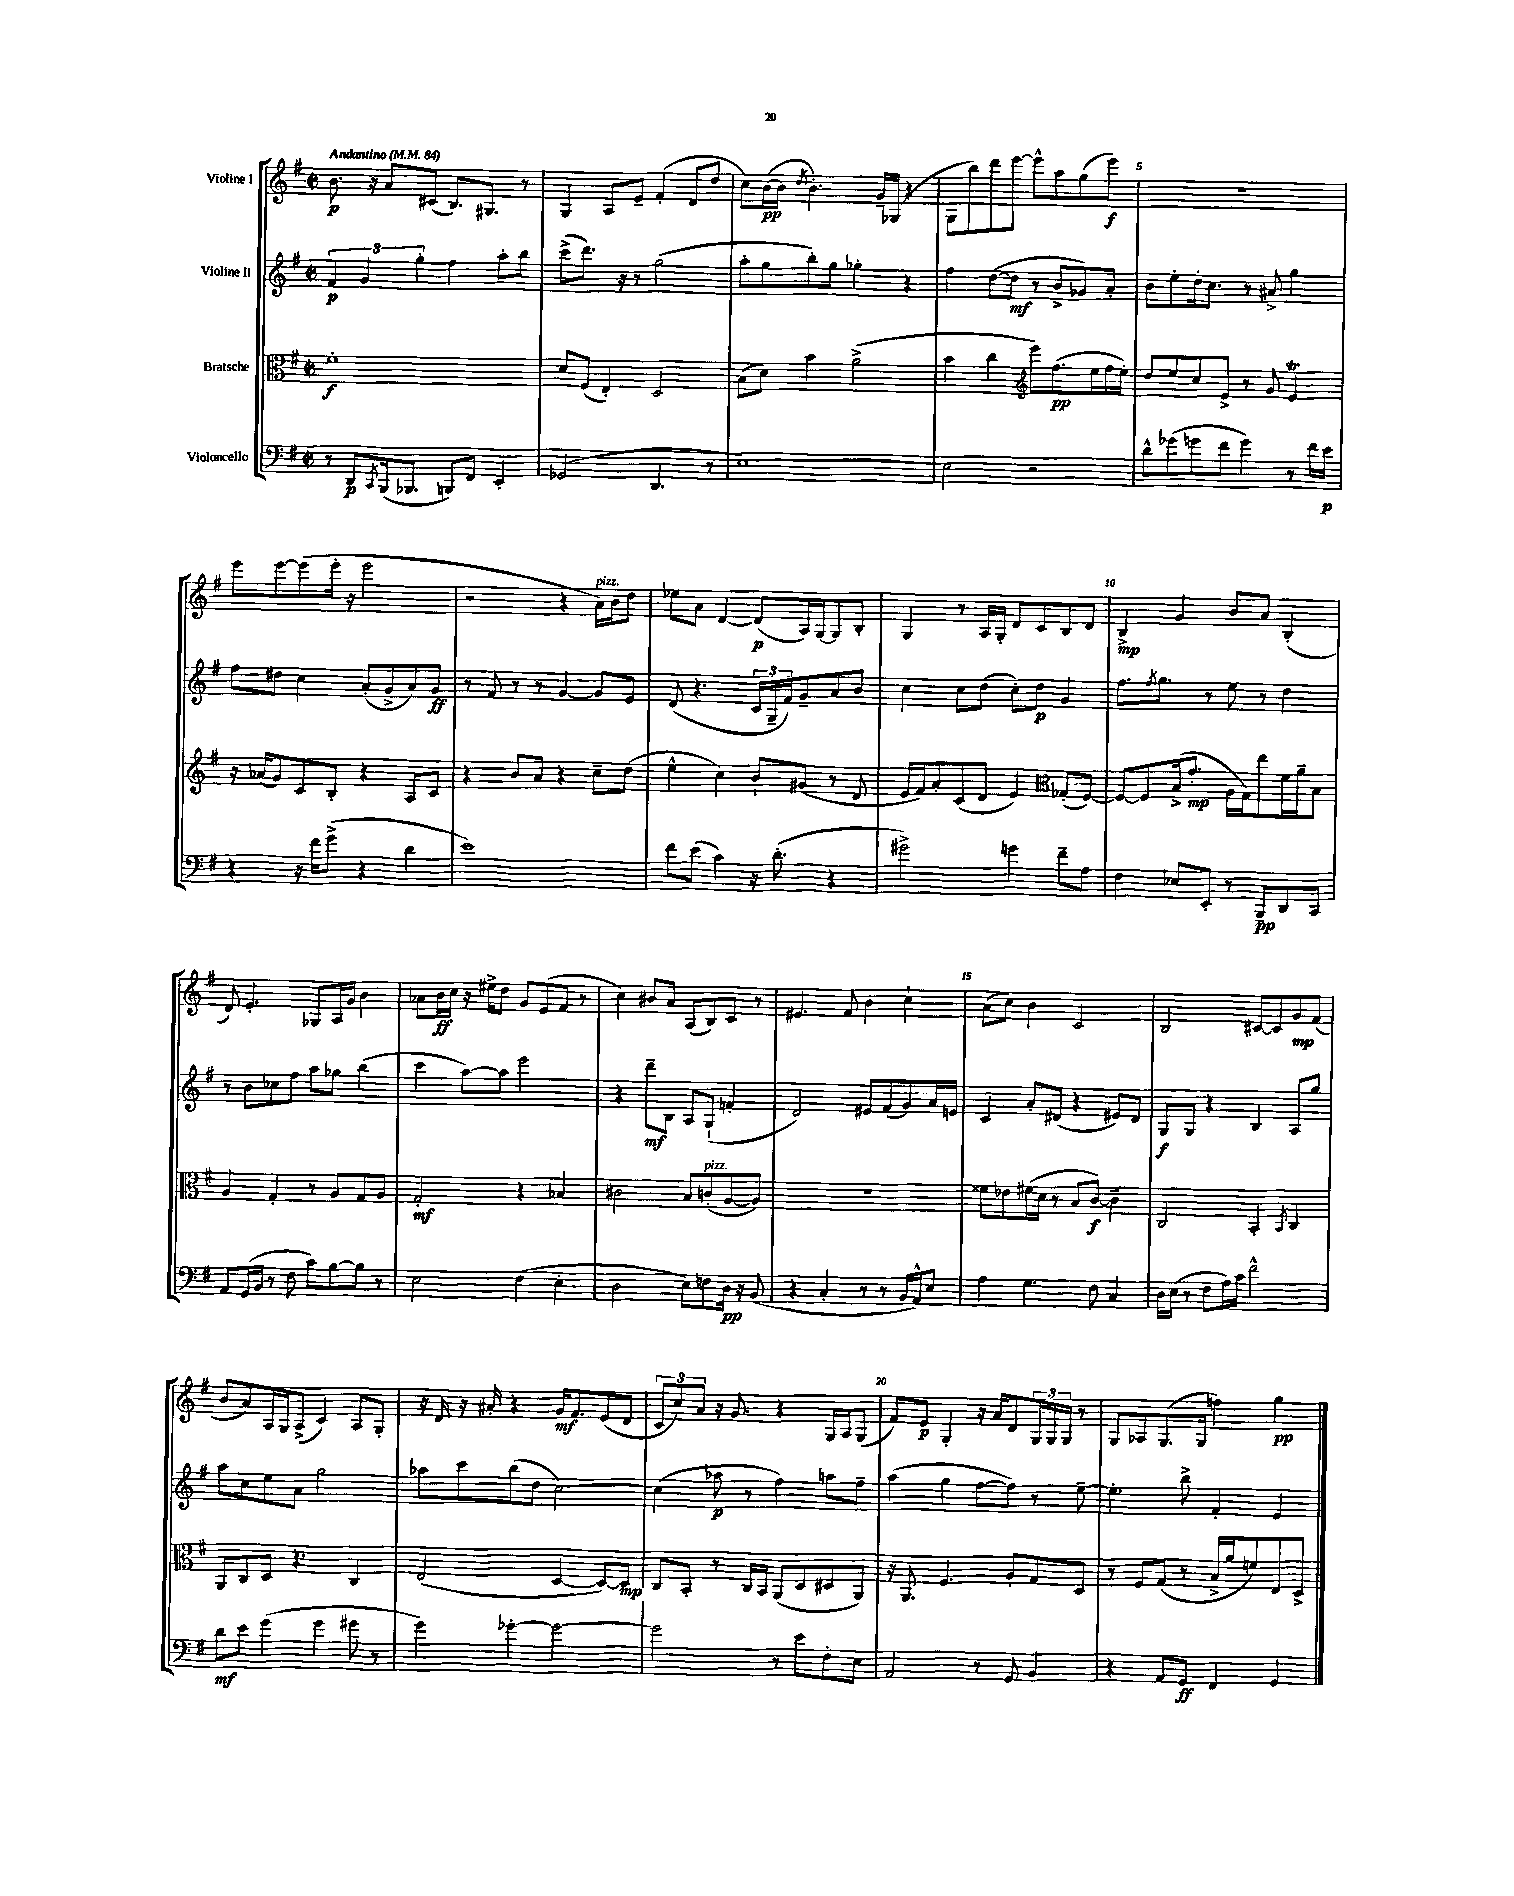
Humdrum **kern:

**kern	**kern	**kern	**kern
*staff4	*staff3	*staff2	*staff1
*clefF4	*clefC3	*clefG2	*clefG2
*k[f#]	*k[f#]	*k[f#]	*k[f#]
*M2/2	*M2/2	*M2/2	*M2/2
*met(c|)	*met(c|)	*met(c|)	*met(c|)
*MM84	*MM84	*MM84	*MM84
8r	1f#'	6f#/	8.b\
8DD/L	.	.	.
.	.	6g/	.
.	.	.	16r
8qCC/	.	.	.
(16BBB/k	.	.	8a/L
8.BBB-/J	.	.	.
.	.	6gg'\	.
.	.	.	(8c#/J
8BBB/L)	.	4ff#\	8.B/L)
8FF#/J	.	.	.
.	.	.	8.G#/J
4EE'/	.	8aa'\L	.
.	.	8bb\J	8r
=	=	=	=
(2GG-/	8d/L	(8ccc^\L	4G/
.	(8F#/J	8.ddd\J)	.
.	4E'/)	.	8A/L
.	.	16r	.
.	.	8r	8e~/J
4.DD/	2D/	(2gg\	(4f#'/
.	.	.	8d/L
8r	.	.	8dd/J
=	=	=	=
[1E)	(8B\L	8aa'\L	8cc\L)
.	8d\J)	8gg\	([16b\L
.	.	.	16b\]JJ
.	.	.	8qdd/
.	4b\	8bb'\)	4.b'\)
.	.	8gg\J	.
.	(2a^\	4gg-'\	.
.	.	.	16g~/LL
.	.	.	(16G-/JJ
.	.	4r	4r
=	=	=	=
2E\]	4b\	4ff#\	8G\L
.	.	.	8bb\)
.	4cc\	([8dd\L	8ddd\
.	.	8dd\]J	[8eee\J
*	*clefG2	*	*
2r	8eee\L)	8r	8eee^^\]L
.	(8.ff#\	8b^/L	8aa\
.	.	8g-/)	(8gg\
.	16ee\L	.	.
.	16ff#\	8a'/J	8eee\J)
.	16ee'\JJ)	.	.
=	=	=	=
8d^^\L	8dd/L	8b\L	1r
(8g-\	8ee/	8ee'\	.
8g\	8cc/	16dd'\k	.
.	.	8.cc\J	.
8f#\J	8e^/J	.	.
4g\)	8r	8r	.
.	8g/	8a#^/	.
8r	4e/	4gg\	.
16f#\LL	.	.	.
16e\JJ	.	.	.
=	=	=	=
4r	16r	8ff#\L	8eee\L
.	(16a-/LK	.	.
.	8g/)	8dd#\J	[8eee\
16r	8c/	4cc\	(8eee\]
16f#\LK	.	.	.
(8g^\J	8B'/J	.	16eee'\Jk
.	.	.	16r
4r	4r	(8a'/L	2eee\
.	.	8g^/	.
4d\	8A/L	8a/)	.
.	8c/J	8g/J	.
=	=	=	=
1e)	4r	8r	2r
.	.	8f#/	.
.	8b/L	8r	.
.	8a/J	8r	.
.	4r	[4g/	4r
.	8cc~\L	8g/]L	16a\LL)
.	.	.	16b\J
.	(8dd\J	8e/J	8dd\J
=	=	=	=
8f#\L	4ee^^\	(8d/	8ee-\L
(8e\J	.	4.r	8a\J
4c\)	4cc\)	.	[4d/
16r	8b`/L	24c/LL	(8d/]L
.	.	24G~/	.
(8.d'\	.	.	.
.	.	24f#/J)	.
.	(8g#/J	8g~/	16A/L)
.	.	.	[16G/J
4r	8r	8a/	8G/]
.	8d/	8b/J	8B'/J
=	=	=	=
2g#^\)	16e/LL	4cc\	4G/
.	16f#/J)	.	.
.	8a'/	.	.
.	(8c/	8cc\L	8r
.	8d/J	(8dd\J	16A/LL
.	.	.	16G'/JJ
4g\	4e/)	8cc'\L)	8d/L
.	.	8dd\J	8c/
*	*clefC3	*	*
8f#~\L	(8G-'/L	4g/	8B/
8A\J	[8F#/J)	.	8d/J
=	=	=	=
4F#\	8F#/_L	8.ff#\L	4B^/
.	8F#/]	.	.
.	.	8qff#/	.
.	.	8.gg\J	.
8E-/L	(16B^/k	.	4g/
.	8.g'/J	.	.
8EE'/J	.	8r	.
8r	16A\LL	8ee\	8b/L
.	16G\J)	.	.
8BBB~/L	8ee\	8r	8a/J
8DD/	16f#\L	4dd\	(4B'/
.	16a~\J	.	.
8CC/J	8B\J	.	.
=	=	=	=
8AA/L	4A/	8r	8d/)
(16GG/L	.	8b\L	4.e'/
16BB/JJ	.	.	.
8r	4G'/	8cc-\	.
8F#\	.	8ff#\J	.
8c\L)	8r	8aa\L	8G-/L
[8B\	8A/L	8gg-\J	16A/L
.	.	.	16g/JJ
8B\]J	8G/	(4bb\	4b\
8r	8A/J	.	.
=	=	=	=
2E\	2G'/	4ccc\	8a-\L
.	.	.	16b\L
.	.	.	16cc\JJ
.	.	[8aa\L)	16r
.	.	.	16ee#^\LK
.	.	8aa\]J	8dd\J
(4F#\	4r	2eee\	8g/L
.	.	.	(8e/
4E'\	4B-/	.	8f#/J
.	.	.	8r
=	=	=	=
2D\	2c#\	4r	4cc\)
.	.	8ddd~\L	8b#/L
.	.	8B\J	8a/J
8E\L)	8B/L	8A/L	(8A/L
8F\	(8c'/	(8G`/J	8B/)
16D\Jk	[8A/	4f'/	8c/J
16r	.	.	.
(8BB/	8A/]J)	.	8r
=	=	=	=
4r	1r	2d/)	4.e#/
4C'/	.	.	.
.	.	.	8f#/
8r	.	8e#/L	4b\
8r	.	(8f#/	.
16BB/LL	.	8g/)	4cc`\
16AA^^/J)	.	.	.
8E/J	.	16a/L	.
.	.	16e/JJ	.
=	=	=	=
4A\	8f##\L	4c/	(8a\L
.	8e-\	.	8cc\J)
4.G\	(16f#\L	8a'/L	4b\
.	16d\JJ	.	.
.	8r	(8d#/J	.
.	8B/L	4r	2c/
8F#\	[8c/J)	.	.
4C/	4c~\]	8e#/L)	.
.	.	8d#/J	.
=	=	=	=
16D\LL	2C/	8G/L	2B/
(16E\JJ	.	.	.
8r	.	8G/J	.
8F#\L	.	4r	.
16A\L)	.	.	.
16c\JJ	.	.	.
2f#^^\	4BB'/	4B/	[8c#/L
.	.	.	8c#/]
.	8qBB/	.	.
.	4C/	8A/L	8g/
.	.	8gg/J	(8f#/J
=	=	=	=
8d\L	8AA/L	8aa\L	8b/L
8e\J	8C/	8cc\	8a/)
(4g\	8D/J	8ee\	16A/L
.	.	.	16G/J
.	4.r	8a\J	(8A^/J
4g\	.	2gg\	4c/)
8g#\	4C/	.	8A/L
8r	.	.	8G'/J
=	=	=	=
4g\)	(2E/	8aa-\L	16r
.	.	.	16d/
.	.	8ccc\	16r
.	.	.	16a#'/
[4g-'\	.	(8bb\	4r
.	.	8dd\J	.
2g-\_	[4D/	[2cc\)	16g/LK
.	.	.	8.f#/
.	8D/_L)	.	(8e/
.	8D/]J	.	8d/J
=	=	=	=
2g-\]	8C/L	(4cc\]	12c/L
.	.	.	12cc/)
.	8BB'/J	.	.
.	.	.	12a/J
.	8r	8aa-\	16r
.	.	.	8.g/
.	16C/LL	8r	.
.	16BB/JJ	.	.
8r	(8AA/L	4ff#\)	4r
8e\L	8D/	.	.
8F#'\	8D#/	8aa\L	16G/LL
.	.	.	16A/J
8E\J	8AA/J)	8ff#~\J	(8G/J
=	=	=	=
2AA/	16r	(4aa\	8f#/L)
.	8.AA/	.	.
.	.	.	8e/J
.	4.F#/	4gg\	4G'/
8r	.	[8ff#\L	16r
.	.	.	16a/LK
8GG/	8A'/L	8ff#\]J)	8d/
4BB/	8G/	8r	24G/L
.	.	.	24G/
.	.	.	24G/JJ
.	8D/J	[8ee~\	8r
=	=	=	=
4r	8r	4.ee'\]	8G/L
.	8F#/L	.	8A-/
8AA/L	(8G/J	.	(8.G/
8GG/J	8r	8bb^\	.
.	.	.	16G/Jk
4FF#/	16B^/LL	4f#'/	4ff\)
.	16a/J	.	.
.	8f/)	.	.
4GG/	8E/	4e/	4gg\
.	8D^/J	.	.
==	==	==	==
*-	*-	*-	*-
